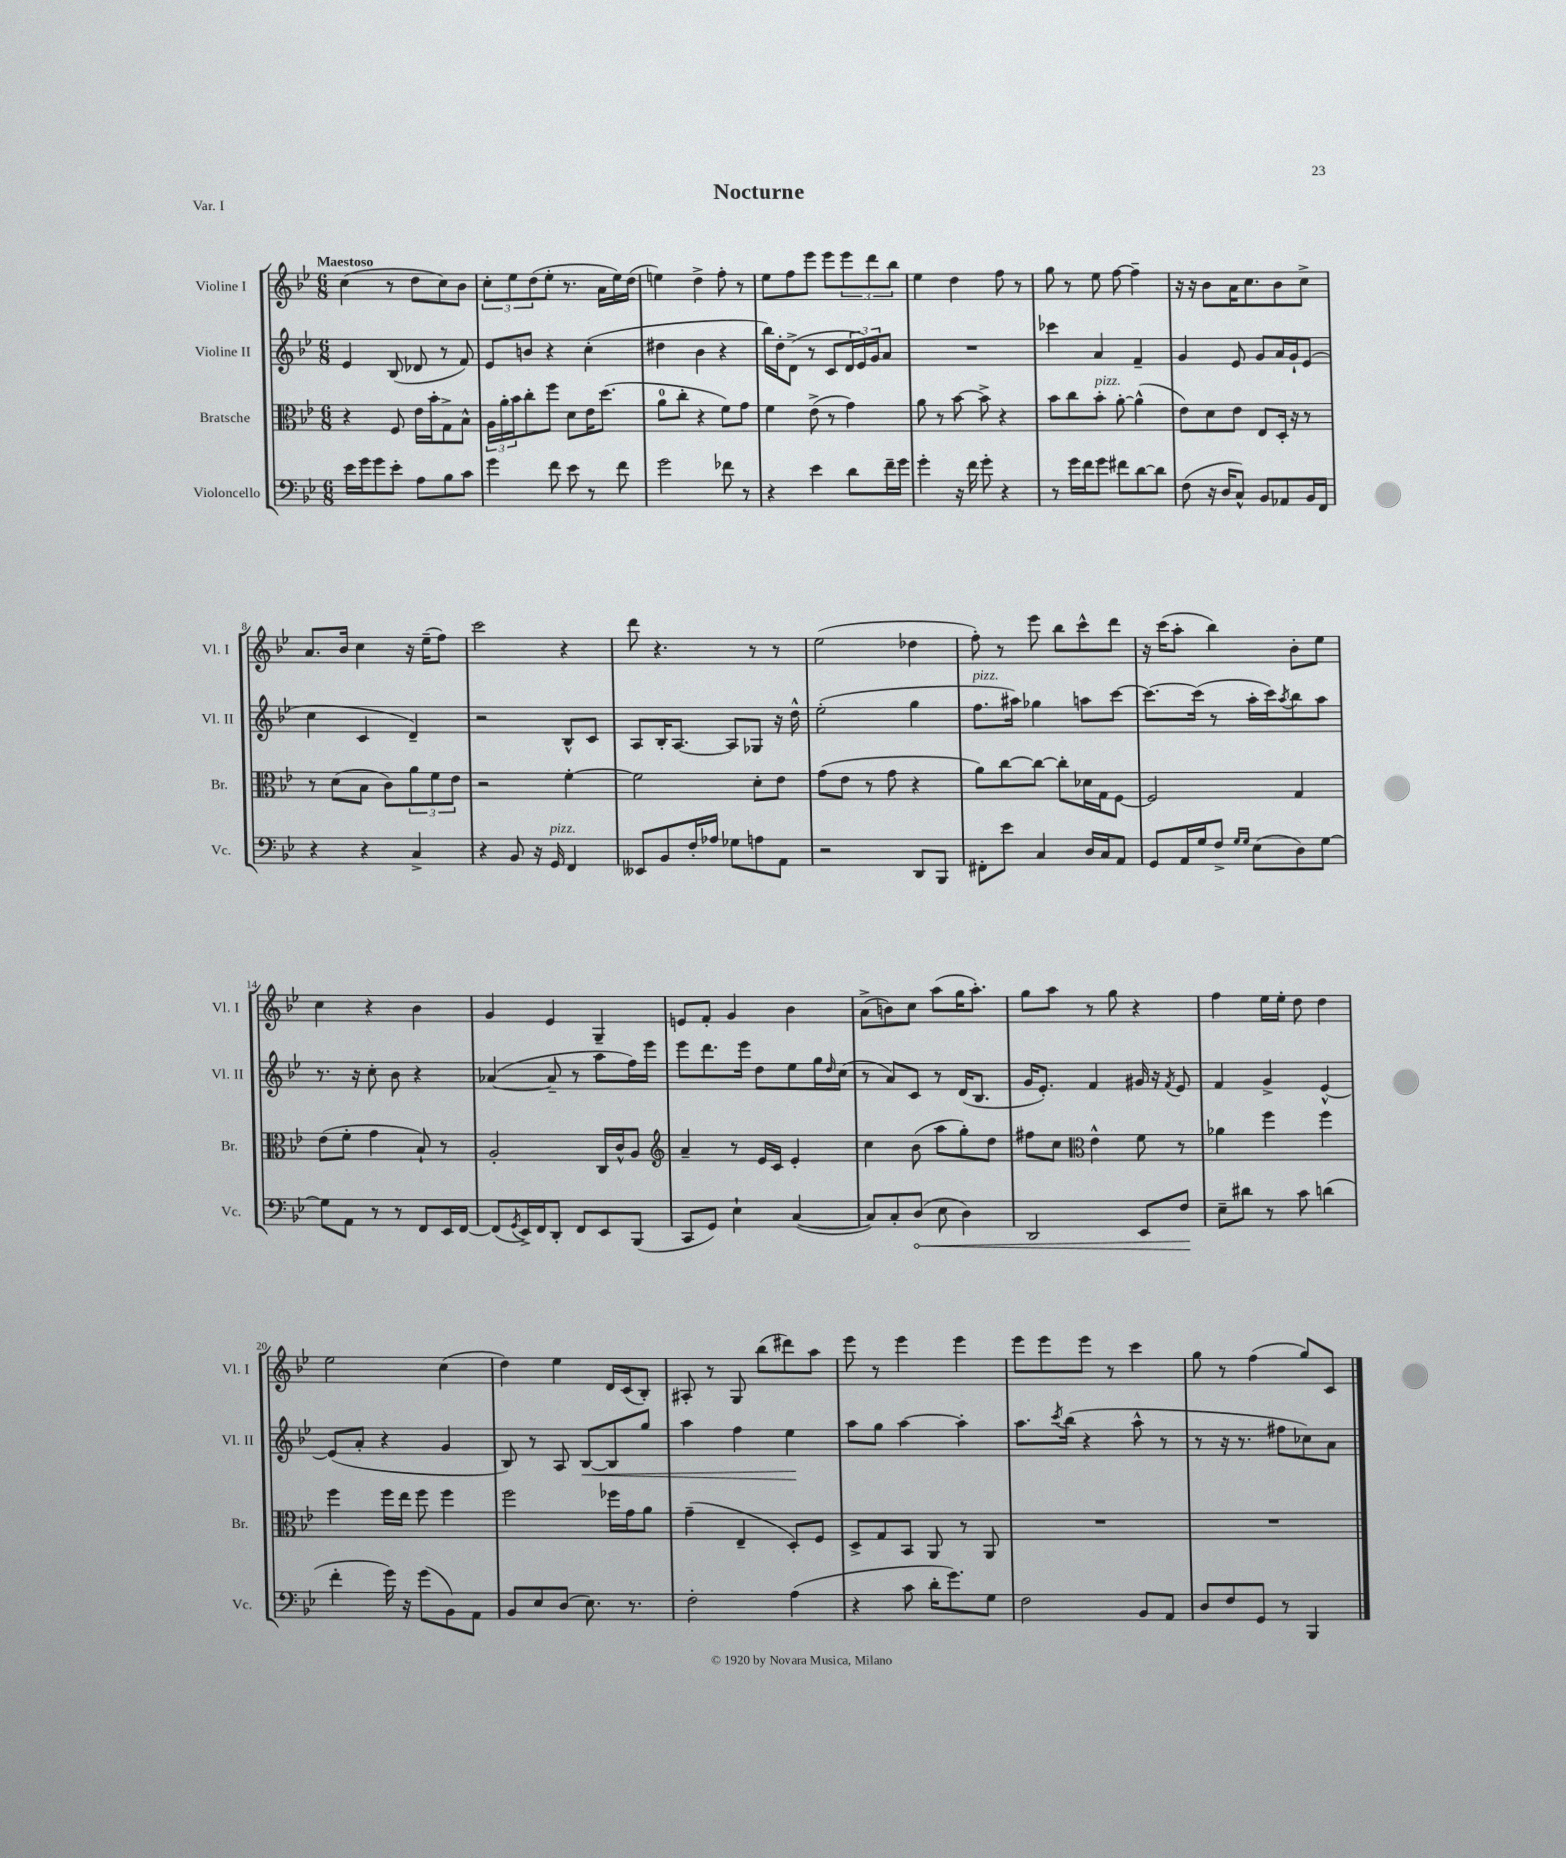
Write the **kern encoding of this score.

**kern	**dynam	**kern	**kern	**dynam	**kern
*part4	*part4	*part3	*part2	*part2	*part1
*staff4	*staff4	*staff3	*staff2	*staff2	*staff1
*I"Violoncello	*	*I"Bratsche	*I"Violine II	*	*I"Violine I
*I'Vc.	*	*I'Br.	*I'Vl. II	*	*I'Vl. I
*clefF4	*	*clefC3	*clefG2	*	*clefG2
*k[b-e-]	*	*k[b-e-]	*k[b-e-]	*	*k[b-e-]
*M6/8	*	*M6/8	*M6/8	*	*M6/8
=1	=1	=1	=1	=1	=1
!	!	!	!	!	!LO:TX:a:B:t=Maestoso
16e-\LL	.	4r	4e-/	.	(4cc\
16g\J	.	.	.	.	.
8g\	.	.	.	.	.
8e-'\J	.	8F/	(8B-/	.	8r
8A\L	.	16e-\LL	8d-X/	.	8dd\L
.	.	16b-'\J	.	.	.
8B-\	.	8G^\	8r	.	8cc\)
8c\J	.	8B-^^\J	8f/)	.	8b-\J
=2	=2	=2	=2	=2	=2
4g\	.	24A\LL	8e-/L	.	12cc'\L
.	.	24a'\	.	.	.
.	.	24b-\J	.	.	12ee-\
.	.	8cc'\	8bn/J	.	.
.	.	.	.	.	(12dd\
8f\	.	8ff\J	4r	.	8ee-'\J
8e-\	.	8d\L	.	.	8.r
8r	.	16e-\K	(4cc'\	.	.
.	.	(8.dd\J	.	.	16a\LL
8f\	.	.	.	.	16ee-\)
.	.	.	.	.	(16dd\JJ
=3	=3	=3	=3	=3	=3
2g\	.	8a\L	4dd#X\	.	4een\)
.	.	8cc'\J	.	.	.
.	.	4r	4b-\	.	4dd^\
8f-X\	.	8f\L)	4r	.	8ff'\
8r	.	8g\J	.	.	8r
=4	=4	=4	=4	=4	=4
4r	.	4f\	16bb-\LL)	.	8ee-\L
.	.	.	16dd'\J	.	.
.	.	.	(8d^\J	.	8ff\
4e-\	.	(8e-^\	8r	.	8eee-\J
.	.	8r	8c/L	.	8eee-\L
8d\L	.	4g\)	24d/L	.	12eee-\
.	.	.	24e-/)	.	.
.	.	.	24g/J	.	12ddd\
16f~\L	.	.	8a/J	.	.
.	.	.	.	.	12bb-\J
16g\JJ	.	.	.	.	.
=5	=5	=5	=5	=5	=5
4g'\	.	8a\	2.r	.	4ee-\
.	.	8r	.	.	.
16r	.	[8b-\	.	.	4dd\
16f\	.	.	.	.	.
8g'\	.	8b-^\]	.	.	.
4r	.	4r	.	.	8ff\
.	.	.	.	.	8r
=6	=6	=6	=6	=6	=6
8r	.	8b-\L	4ccc-X\	.	8gg\
16g\LL	.	8cc\	.	.	8r
16f\J	.	.	.	.	.
!	!	!LO:TX:a:i:t=pizz.	!	!	!
8g\J	.	8b-'\J	4a/	.	8ee-\
8f#X\L	.	[8a'\	.	.	[8ff\
[8d\	.	(4a^^\]	4f~/	.	4ff~\]
8d\J]	.	.	.	.	.
=7	=7	=7	=7	=7	=7
(8F\	.	8e-\L)	4g/	.	16r
.	.	.	.	.	16r
16r	.	8d\	.	.	8b-\L
16D/KL	.	.	.	.	.
8C^^/J)	.	8e-\J	8e-/	.	16a\K
.	.	.	.	.	8.cc\
8BB-/L	.	8E-/L	8g/L	.	.
8AA-X/	.	16D'/Jk	16a/L	.	8b-\
.	.	16r	16g`/J	.	.
16BB-/L	.	8r	(8e-/J	.	8cc^\J
16FF/JJ	.	.	.	.	.
!!LO:LB:g=z
=8	=8	=8	=8	=8	=8
4r	.	8r	4cc\	.	8.a/L
.	.	(8d\L	.	.	.
.	.	.	.	.	16b-/Jk
4r	.	8B-\J	4c/	.	4cc\
.	.	8c\L)	.	.	.
4C^/	.	12a\	4d~/)	.	16r
.	.	.	.	.	(16ee-~\KL
.	.	12f\	.	.	.
.	.	.	.	.	8ff\J)
.	.	12e-\J	.	.	.
=9	=9	=9	=9	=9	=9
4r	.	2r	2r	.	2ccc\
8BB-/	.	.	.	.	.
16r	.	.	.	.	.
!LO:TX:a:i:t=pizz.	!	!	!	!	!
16GG/	.	.	.	.	.
4FF/	.	[4f'\	8B-^^/L	.	4r
.	.	.	8c/J	.	.
=10	=10	=10	=10	=10	=10
8EE--X/L	.	2f\]	8A/L	.	8ddd\
8BB-/	.	.	16B-'/K	.	4.r
.	.	.	[8.A/J	.	.
16F'/L	.	.	.	.	.
16A-X/JJ	.	.	.	.	.
8G-X\L	.	.	8A/L]	.	.
8An\	.	8d'\L	8G-X/J	.	8r
8AA\J	.	8e-\J	16r	.	8r
.	.	.	16dd^^\	.	.
=11	=11	=11	=11	=11	=11
2r	.	(8g\L	(2ee-'\	.	(2ee-\
.	.	8e-\J	.	.	.
.	.	8r	.	.	.
.	.	8g\	.	.	.
8DD/L	.	4r	4gg\	.	4dd-X\
8BBB-/J	.	.	.	.	.
=12	=12	=12	=12	=12	=12
!	!	!	!LO:TX:a:i:t=pizz.	!	!
8FF#X'\L	.	8a\L)	8.ff\L	.	8ff'\)
8e-\J	.	[8cc\	.	.	8r
.	.	.	16aa#X\Jk)	.	.
4C/	.	8cc\J_	4gg-X\	.	8eee-\
.	.	8cc'\L]	.	.	8bb-\L
16D/LL	.	16d-X\L	8aan\L	.	8ccc^^\
16C/J	.	16G\J	.	.	.
8AA/J	.	[8F\J	[8ccc\J	.	8ddd\J
=13	=13	=13	=13	=13	=13
8GG/L	.	2F/]	8.ccc\L_	.	16r
.	.	.	.	.	(16ccc\KL
16AA/L	.	.	.	.	8aa'\J
16G/J	.	.	(16ccc\Jk]	.	.
8F^/J	.	.	8r	.	4bb-\)
16qqG/LL	.	.	.	.	.
16qqG/JJ	.	.	.	.	.
(8E-\L	.	.	16aa'\LL	.	.
.	.	.	16ccc\J)	.	.
.	.	.	8qaa/	.	.
8D\)	.	4G/	8bb-\	.	8b-'\L
[8G\J	.	.	8aa\J	.	8ee-\J
!!LO:LB:g=z
=14	=14	=14	=14	=14	=14
8G\L]	.	(8e-\L	8.r	.	4cc\
8AA\J	.	8f'\J	.	.	.
.	.	.	16r	.	.
8r	.	4g\	8cc'\	.	4r
8r	.	.	8b-\	.	.
8FF/L	.	8B-`/)	4r	.	4b-\
16EE-/L	.	8r	.	.	.
[16FF/JJ	.	.	.	.	.
=15	=15	=15	=15	=15	=15
(8FF/L]	.	2A'/	([4a-X/	.	4g/
8qGG/	.	.	.	.	.
16EE-^/L)	.	.	.	.	.
16FF/J	.	.	.	.	.
8DD'/J	.	.	8a-~/]	.	4e-/
8FF/L	.	.	8r	.	.
8EE-/	.	16C/LL	8aa\L	.	4G~/
.	.	16c^^/J	.	.	.
(8BBB-/J	.	8A/J	16ff\L)	.	.
.	.	.	16eee-\JJ	.	.
=16	=16	=16	=16	=16	=16
*	*	*clefG2	*	*	*
8CC/L	.	4a~/	8eee-\L	.	8en/L
8GG/J)	.	.	8.ddd\	.	8f'/J
4E-`\	.	8r	.	.	4g/
.	.	.	16eee-\Jk	.	.
.	.	16e-/LL	8dd\L	.	.
.	.	16c/JJ	.	.	.
([4C/	.	4e-'/	8ee-\	.	4b-\
.	.	.	16gg\L	.	.
.	.	.	16qqdd/	.	.
.	.	.	(16cc\JJ	.	.
=17	=17	=17	=17	=17	=17
8C/L])	.	4cc\	8r	.	(8a^\L
8C'/	.	.	8a/L)	.	8bn\)
!	!LO:HP:b	!	!	!	!
(8D/J	<	(8b-\	8c/J	.	8cc\J
8E-\	.	8aa\L	8r	.	(8aa\L
4D\)	.	8gg'\)	(16d/KL	.	16gg\K
.	.	.	8.B-/J	.	8.aa'\J)
.	.	8dd\J	.	.	.
=18	=18	=18	=18	=18	=18
2DD/	.	8ff#X\L	16g/KL	.	8gg\L
.	.	.	8.e-'/J)	.	.
.	.	8cc\J	.	.	8aa\J
*	*	*clefC3	*	*	*
.	.	4e-^^\	4f/	.	8r
.	.	.	.	.	8gg\
8EE-/L	.	8f\	16g#X/	.	4r
.	.	.	16r	.	.
.	.	.	8qf/	.	.
8F/J	.	8r	8e-/	.	.
.	[	.	.	.	.
=19	=19	=19	=19	=19	=19
8E-~\L	.	4a-X\	4f/	.	4ff\
8d#X\J	.	.	.	.	.
8r	.	4ff\	4g^/	.	16ee-\LL
.	.	.	.	.	16ee-'\JJ
8c\	.	.	.	.	8dd\
(4dn\	.	4ff\	[4e-^^/	.	4dd\
!!LO:LB:g=z
=20	=20	=20	=20	=20	=20
4f'\	.	4ff\	(8e-/L]	.	2ee-\
.	.	.	8a'/J	.	.
16g\)	.	16ff\LL	4r	.	.
16r	.	16ee-\JJ	.	.	.
(8g\L	.	8ff\	.	.	.
8BB-\)	.	4ff\	4g/	.	(4cc\
8AA\J	.	.	.	.	.
=21	=21	=21	=21	=21	=21
8BB-/L	.	2ff\	8B-/)	.	4dd\)
8E-/	.	.	8r	.	.
(8D/J	.	.	8A/	.	4ee-\
!	!	!	!	!LO:HP:b	!
8.E-\)	.	.	[8B-/L	<	.
.	.	16ff-X\LL	8B-/]	.	16d/LL
8.r	.	16g\J	.	.	(16c/J
.	.	8a\J	8gg/J	.	8B-'/J)
=22	=22	=22	=22	=22	=22
2F'\	.	(4g~\	4aa\	.	8A#X'/
.	.	.	.	.	8r
.	.	4E-~/	4ff\	.	8G/
.	.	.	.	.	(8bb-\L
(4A\	.	8D'/L)	4ee-\	.	8ddd#X\)
.	.	8F/J	.	.	8aa\J
.	.	.	.	[	.
=23	=23	=23	=23	=23	=23
4r	.	8D^/L	8aa\L	.	8eee-\
.	.	8G/	8gg\J	.	8r
8c\	.	8BB-/J	[4aa\	.	4eee-\
16d'\KL	.	8AA/	.	.	.
8.g\)	.	.	.	.	.
.	.	8r	4aa'\]	.	4eee-\
8G\J	.	8AA/	.	.	.
=24	=24	=24	=24	=24	=24
2F\	.	2.r	8.aa\L	.	8eee-\L
.	.	.	.	.	8eee-\
.	.	.	8qccc/	.	.
.	.	.	(16bb-\Jk	.	.
.	.	.	4r	.	8eee-\J
.	.	.	.	.	8r
8BB-/L	.	.	8aa^^\	.	4ccc\
8AA/J	.	.	8r	.	.
=25	=25	=25	=25	=25	=25
8D/L	.	2.r	8r	.	8gg\
8F/	.	.	16r	.	8r
.	.	.	8.r	.	.
8GG/J	.	.	.	.	(4ff\
8r	.	.	8ff#X\L	.	.
4BBB-/	.	.	8cc-X\)	.	8gg/L)
.	.	.	8a\J	.	8c/J
==	==	==	==	==	==
*-	*-	*-	*-	*-	*-
